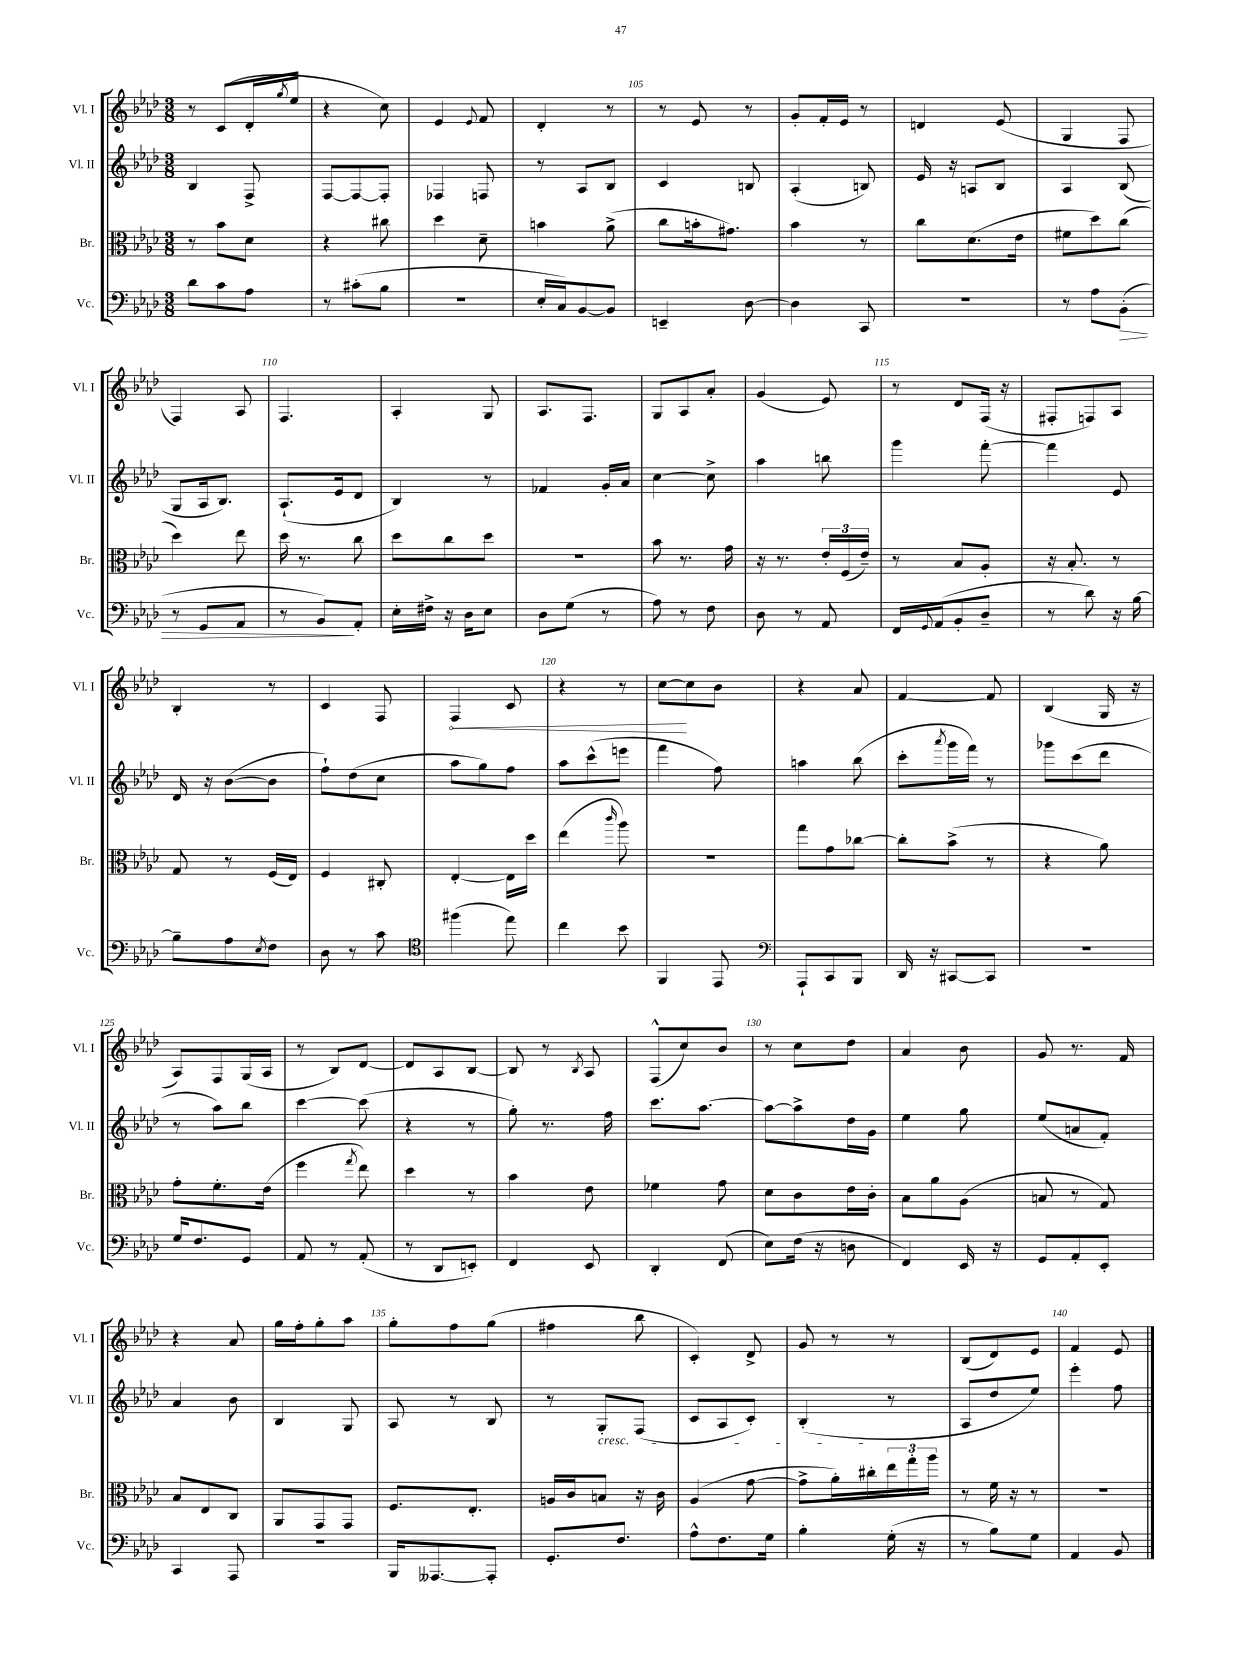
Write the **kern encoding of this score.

**kern	**kern	**kern	**kern
*staff4	*staff3	*staff2	*staff1
*clefF4	*clefC3	*clefG2	*clefG2
*k[b-e-a-d-]	*k[b-e-a-d-]	*k[b-e-a-d-]	*k[b-e-a-d-]
*M3/8	*M3/8	*M3/8	*M3/8
8d-	8r	4B-	8r
8c	8b-	.	(8c
8A-	8d-	8F^	16d-'
.	.	.	8qgg
.	.	.	16ee-
=	=	=	=
8r	4r	[8F	4r
(8c#'	.	8F_	.
8B-	8cc#	8F']	8cc)
=	=	=	=
4.r	4dd-	4F-	4e-
.	.	.	8qqe-
.	8d-~	8F	8f
=	=	=	=
16E-'	4b	8r	4d-'
16C)	.	.	.
[8BB-	.	8A-	.
8BB-]	(8a-^	8B-	8r
=	=	=	=
4EE~	8cc	4c	8r
.	16b'	.	8e-
.	8.g#)	.	.
[8D-	.	8B	8r
=	=	=	=
4D-]	4b-	(4A-'	8g'
.	.	.	16f'
.	.	.	16e-
8CC	8r	8B)	8r
=	=	=	=
4.r	8cc	16e-	4d
.	.	16r	.
.	(8.d-	8A	.
.	.	8B-	(8e-
.	16e-	.	.
=	=	=	=
8r	8f#	4A-	4G
8A-	8dd-)	.	.
(8BB-'	(8cc	(8B-	8F
=	=	=	=
8r	4dd-)	8G	4F)
8GG	.	16A-	.
.	.	8.B-)	.
8AA-	8ee-	.	8A-
=	=	=	=
8r	16dd-	(8.A-`	4.F
.	8.r	.	.
8BB-)	.	.	.
.	.	16e-	.
8AA-'	8cc	8d-	.
=	=	=	=
16E-'	8dd-	4B-)	4A-'
16F#^	.	.	.
16r	8cc	.	.
16D-	.	.	.
8E-	8dd-	8r	8G
=	=	=	=
8D-	4.r	4f-	8.A-
(8G	.	.	.
.	.	.	8.F
8r	.	16g'	.
.	.	16a-	.
=	=	=	=
8A-)	8b-	[4cc	8G
8r	8.r	.	8A-
8F	.	8cc^]	8a-'
.	16g	.	.
=	=	=	=
8D-	16r	4aa-	(4g
.	8.r	.	.
8r	.	.	.
8AA-	24e-'	8bb	8e-)
.	(24F	.	.
.	24e-~)	.	.
=	=	=	=
16FF	8r	4ggg	8r
8qqGG	.	.	.
(16AA-	.	.	.
8BB-'	8B-	.	8d-
8D-~	8A-'	[8fff'	(16F
.	.	.	16r
=	=	=	=
8r	16r	4fff]	8F#'
.	8.B-'	.	.
8d-)	.	.	8F)
16r	8r	8e-	8A-
[16B-	.	.	.
=	=	=	=
8B-~]	8G	16d-	4B-'
.	.	16r	.
8A-	8r	([8b-	.
8qE-	.	.	.
8F	(16F	8b-]	8r
.	16E-)	.	.
=	=	=	=
8D-	4F	8ff`)	4c
8r	.	(8dd-	.
8c	8C#'	8cc	8F
=	=	=	=
*clefC4	*	*	*
(4ff#	[4E-'	8aa-	4F
.	.	8gg)	.
8ee-)	16E-]	8ff	8c
.	16dd-	.	.
=	=	=	=
4cc	(4ee-	8aa-	4r
.	.	(8ccc^^	.
.	16qqccc	.	.
8b-	8aa-)	8eee	8r
=	=	=	=
4FF	4.r	4fff	[8cc
.	.	.	8cc]
8EE-	.	8ff)	8b-
=	=	=	=
*clefF4	*	*	*
8AAA-`	8gg	4aa	4r
8CC	8g	.	.
8BBB-	[8cc-	(8bb-	8a-
=	=	=	=
16DD-	8cc-']	8ccc'	[4f
16r	.	.	.
.	.	8qaaa-	.
[8CC#	(8b-^	16ggg	.
.	.	16fff)	.
8CC#]	8r	8r	8f]
=	=	=	=
4.r	4r	8ggg-	(4B-
.	.	(8ccc	.
.	8a-)	8ddd-	16G
.	.	.	16r
=	=	=	=
16G	8g'	8r	8A-)
8.F	.	.	.
.	8.f'	8aa-)	8F
8GG	.	8bb-	(16G
.	(16e-	.	16A-
=	=	=	=
8AA-	4ff	[4ccc	8r
8r	.	.	8B-)
.	8qgg	.	.
(8AA-'	8ee-)	(8ccc]	[8d-
=	=	=	=
8r	4dd-	4r	8d-]
8DD-	.	.	8A-
8EE')	8r	8r	[8B-
=	=	=	=
4FF	4b-	8gg')	8B-]
.	.	8.r	8r
.	.	.	8qB-
8EE-	8e-	.	8A-
.	.	16ff	.
=	=	=	=
4DD-'	4f-	8.ccc	(8F^^
.	.	.	8cc)
.	.	[8.aa-	.
(8FF	8g	.	8b-
=	=	=	=
8E-)	8d-	8aa-_	8r
(16F	8c	8aa-^]	8cc
16r	.	.	.
8D	16e-	16dd-	8dd-
.	16c'	16g	.
=	=	=	=
4FF)	8B-	4ee-	4a-
.	8a-	.	.
16EE-	(8A-	8gg	8b-
16r	.	.	.
=	=	=	=
8GG	8B	(8ee-	8g
8AA-'	8r	8a	8.r
8EE-'	8G)	8f')	.
.	.	.	16f
=	=	=	=
4CC	8B-	4a-	4r
.	8E-	.	.
8AAA-	8C	8b-	8a-
=	=	=	=
4.r	8AA-	4B-	16gg
.	.	.	16ff'
.	8GG	.	8gg'
.	8GG	8G	8aa-
=	=	=	=
16BBB-	8.F	8A-	8gg'
[8.AAA--	.	.	.
.	.	8r	8ff
.	8.E-'	.	.
8AAA--']	.	8B-	(8gg
=	=	=	=
8.GG'	16A	8r	4ff#
.	16c	.	.
.	8B	8G'	.
8.F	.	.	.
.	16r	(8F	8bb-
.	16c	.	.
=	=	=	=
8A-^^	(4A-	8c	4c')
8.F	.	8A-	.
.	[8g	8c')	8d-^
16G	.	.	.
=	=	=	=
4B-'	8g^]	(4B-'	8g
.	16a-')	.	8r
.	16cc#'	.	.
(16G'	24ee-	8r	8r
.	24gg'	.	.
16r	.	.	.
.	24aa-	.	.
=	=	=	=
8r	8r	8A-	(8B-
8B-)	16f	8dd-	8d-)
.	16r	.	.
8G	8r	8ee-)	8e-
=	=	=	=
4AA-	4.r	4eee-'	4f
8BB-	.	8ff	8e-
==	==	==	==
*-	*-	*-	*-
